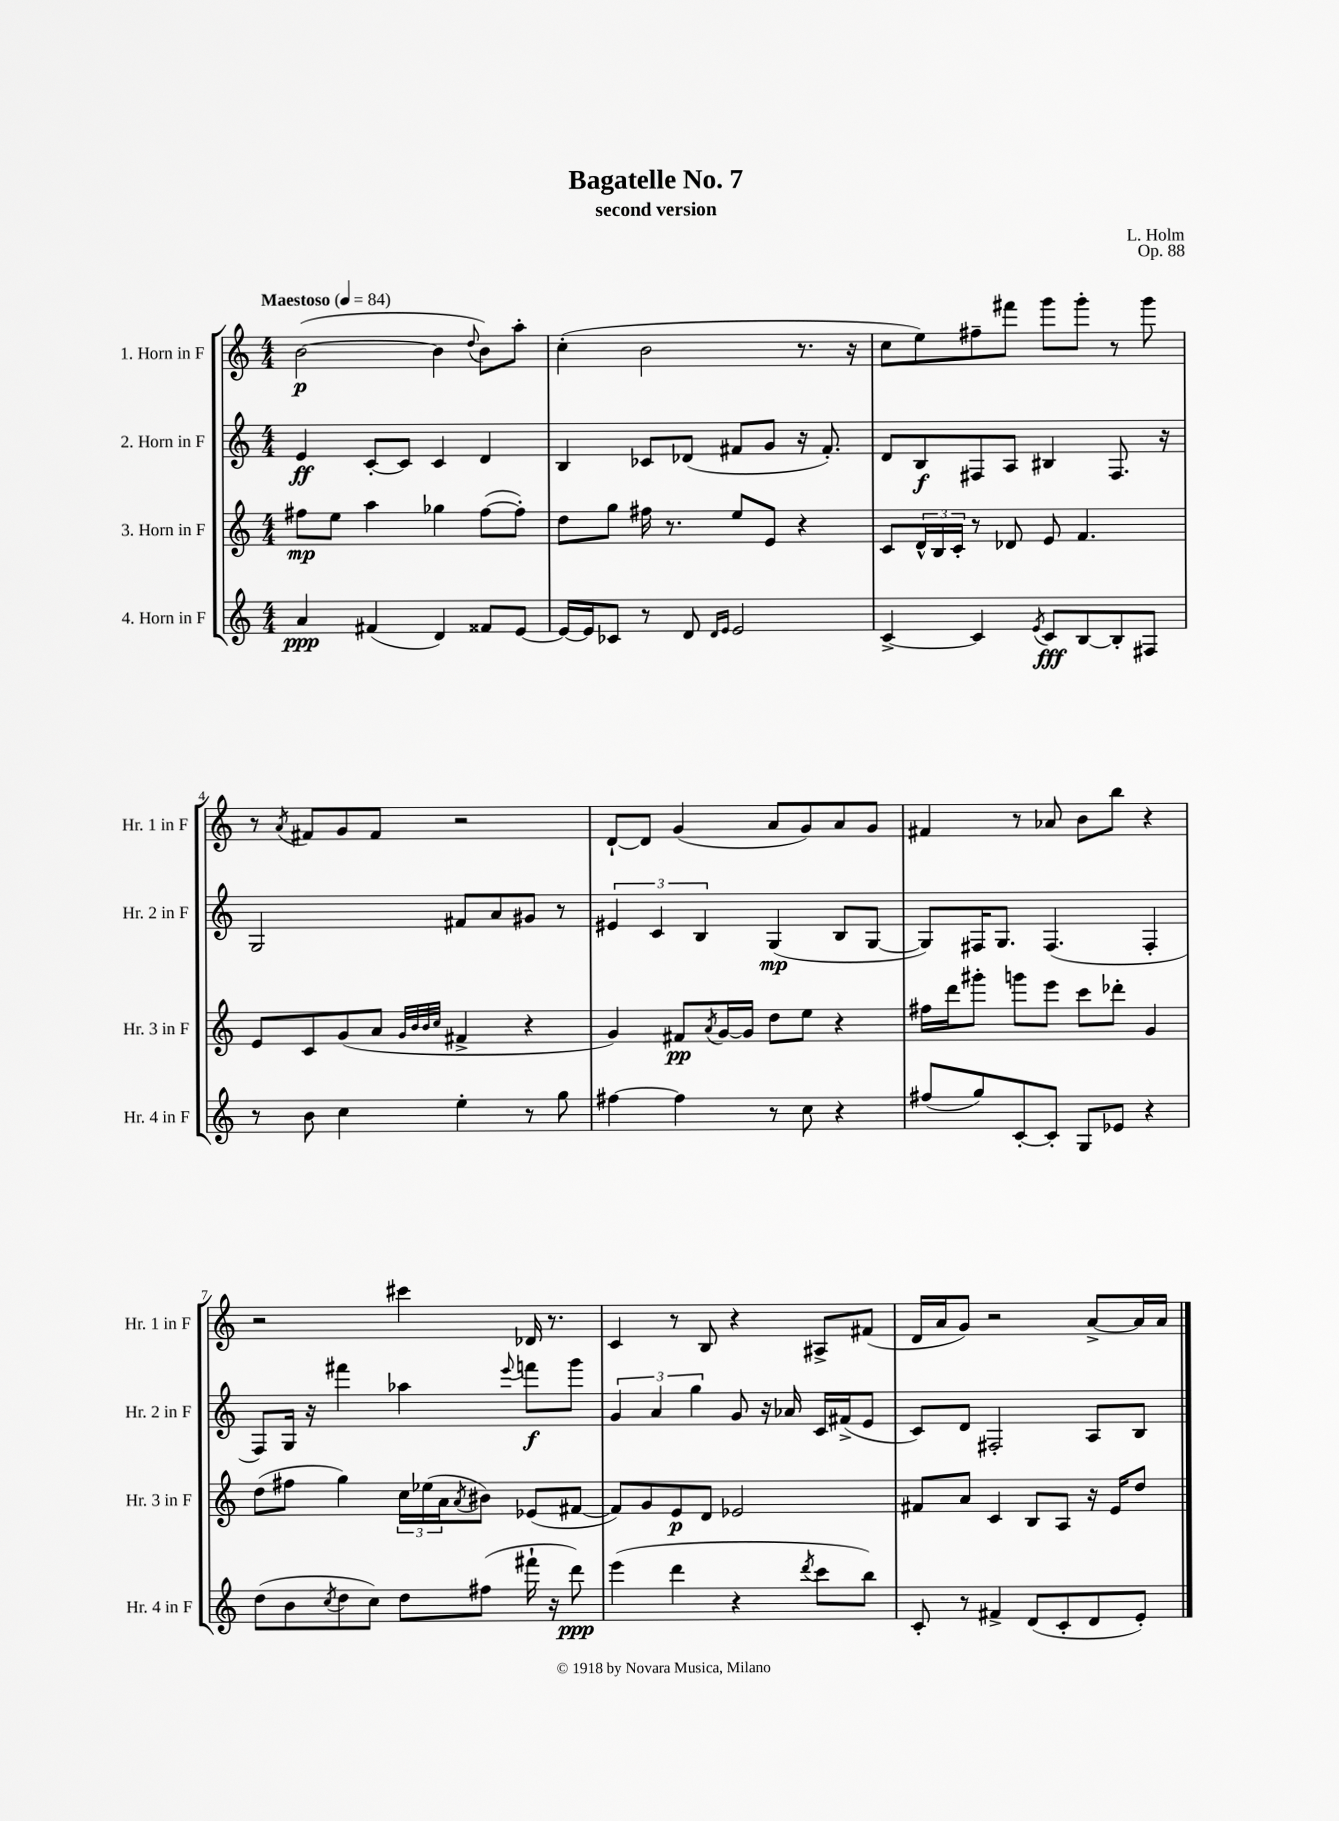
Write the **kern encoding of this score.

**kern	**kern	**kern	**kern
*staff4	*staff3	*staff2	*staff1
*clefG2	*clefG2	*clefG2	*clefG2
*k[]	*k[]	*k[]	*k[]
*M4/4	*M4/4	*M4/4	*M4/4
*MM84	*MM84	*MM84	*MM84
4a	8ff#	4e	([2b
.	8ee	.	.
(4f#	4aa	[8c'	.
.	.	8c]	.
4d)	4gg-	4c	4b]
.	.	.	8qqdd
8f##	([8ff#	4d	8b)
[8e	8ff#'])	.	8aa'
=	=	=	=
16e_	8dd	4B	(4cc'
16e]	.	.	.
8c-	8gg	.	.
8r	16ff#	8c-	2b
.	8.r	.	.
8d	.	(8d-	.
16qqd	.	.	.
16qqe	.	.	.
2e	8ee	8f#	.
.	8e	8g	.
.	4r	16r	8.r
.	.	8.f#')	.
.	.	.	16r
=	=	=	=
[4c^	8c	8d	8cc
.	24d^^	8B	8ee)
.	24B	.	.
.	24c'	.	.
4c]	8r	8F#	8ff#~
.	8d-	8A	8fff#
8qe	.	.	.
8c	8e	4B#	8ggg
[8B	4.f	.	8ggg'
8B']	.	8.F#	8r
8F#	.	.	8ggg
.	.	16r	.
=	=	=	=
8r	8e	2G	8r
.	.	.	8qa
8b	8c	.	8f#
4cc	(8g	.	8g
.	8a	.	8f#
.	32qqg	.	.
.	32qqb	.	.
.	32qqb	.	.
.	32qqcc	.	.
4ee'	4f#^	8f#	2r
.	.	8a	.
8r	4r	8g#	.
8gg	.	8r	.
=	=	=	=
[4ff#	4g)	6e#	[8d`
.	.	.	8d]
.	.	6c	.
4ff#]	8f#	.	(4g
.	.	6B	.
.	8qa	.	.
.	[16g	.	.
.	16g]	.	.
8r	8dd	(4G	8a
8cc	8ee	.	8g)
4r	4r	8B	8a
.	.	[8G	8g
=	=	=	=
(8ff#	16ff#	8G])	4f#
.	16ddd	.	.
8gg)	8ggg#'	16F#	.
.	.	8.G	.
[8c'	8ggg	.	8r
8c']	8eee	(4.F#	8a-
8G	8ccc	.	8b
8e-	8ddd-'	.	8bb
4r	4g	4F#'	4r
=	=	=	=
(8dd	(8dd	8F)	2r
8b	8ff#	16G	.
.	.	16r	.
8qcc	.	.	.
8dd	4gg)	4fff#	.
8cc)	.	.	.
8dd	24cc	4aa-	4ccc#
.	(24ee-	.	.
.	24a	.	.
.	8qa	.	.
(8ff#	8b#)	.	.
.	.	8qqeee	.
16fff#`	(8e-	8fff	16d-
16r	.	.	8.r
8ddd)	[8f#	8ggg	.
=	=	=	=
(4eee	8f#])	6g	4c
.	8g	.	.
.	.	6a	.
4ddd	8e	.	8r
.	.	6gg	.
.	8d	.	8B
4r	2e-	8g	4r
.	.	16r	.
.	.	16a-	.
8qddd	.	.	.
8ccc	.	16c	8A#^
.	.	(16f#^	.
8bb)	.	8e	(8f#
=	=	=	=
8c'	8f#	8c)	16d
.	.	.	16a
8r	8a	8d	8g)
4f#^	4c	2F#'	2r
(8d	8B	.	.
8c'	8A	.	.
8d	16r	8A	[8a^
.	16e	.	.
8e')	8dd	8B	16a]
.	.	.	16a
==	==	==	==
*-	*-	*-	*-
